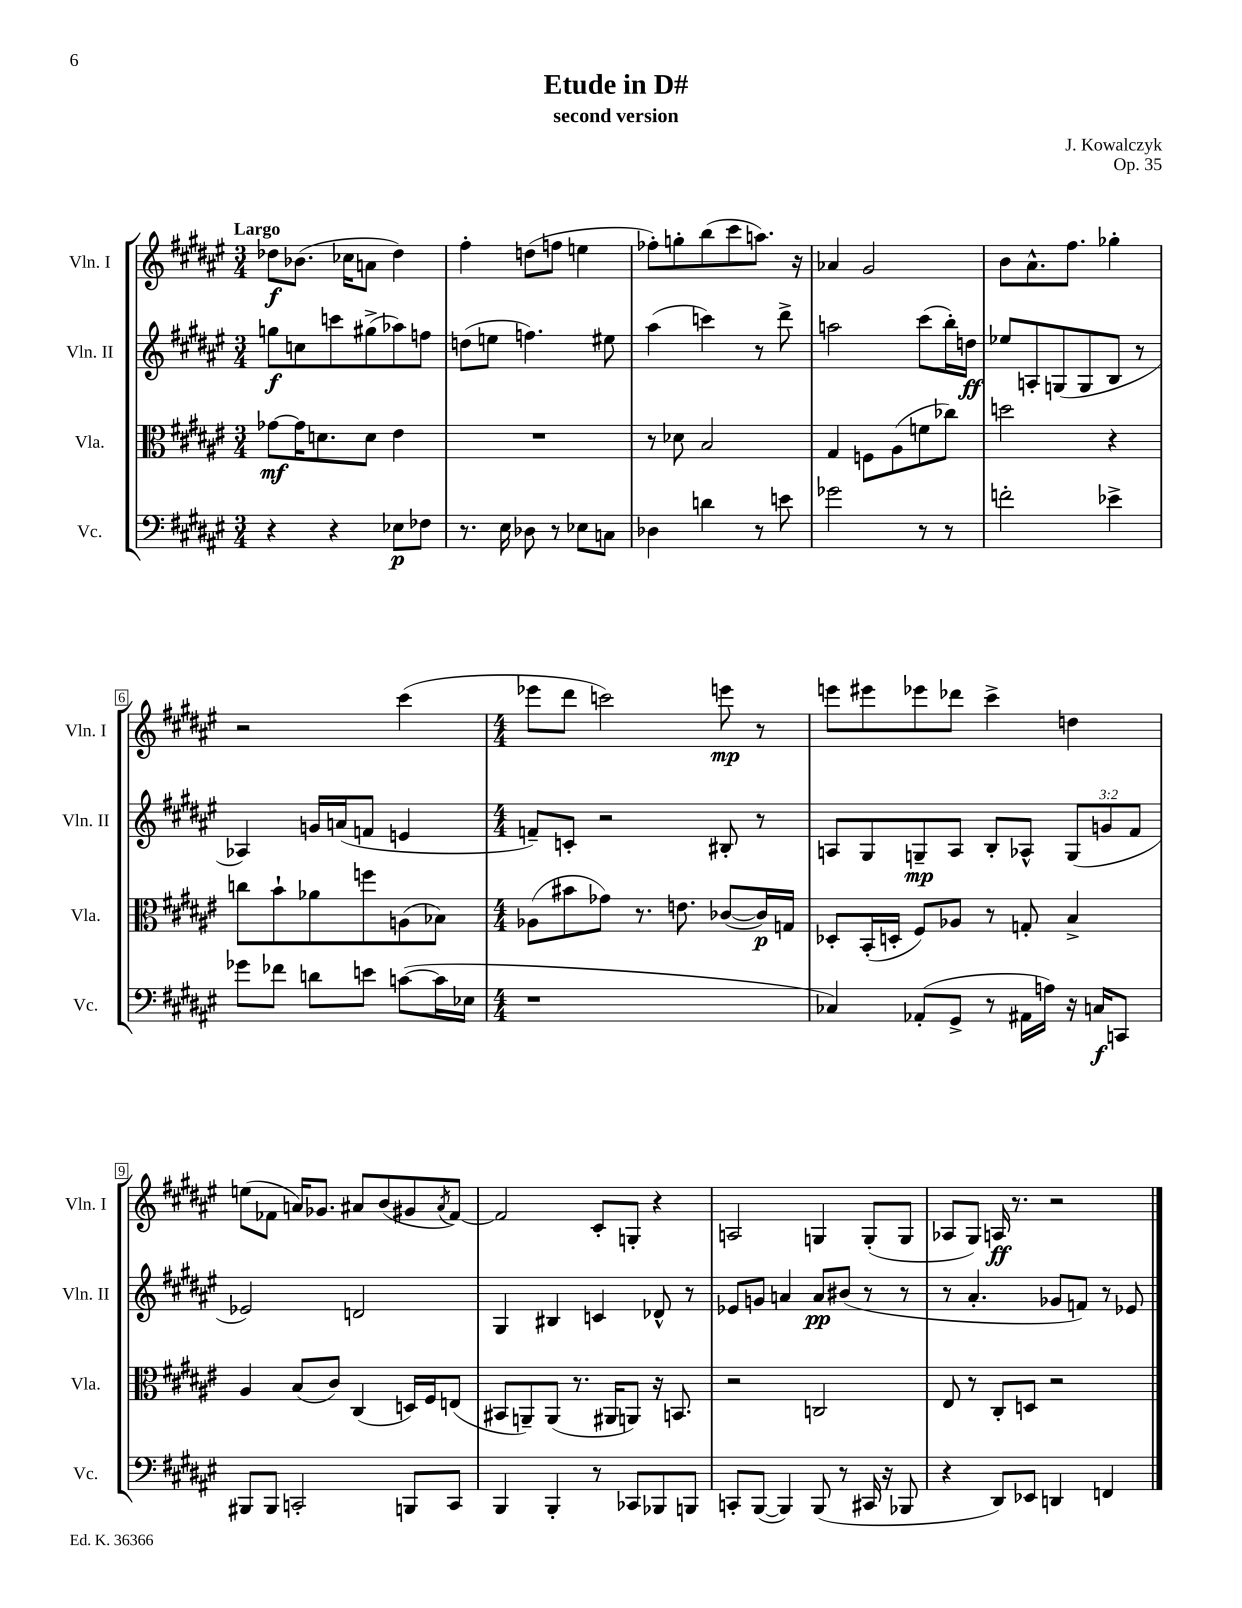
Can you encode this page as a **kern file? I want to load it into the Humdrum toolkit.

**kern	**kern	**kern	**kern
*staff4	*staff3	*staff2	*staff1
*clefF4	*clefC3	*clefG2	*clefG2
*k[f#c#g#d#a#e#]	*k[f#c#g#d#a#e#]	*k[f#c#g#d#a#e#]	*k[f#c#g#d#a#e#]
*M3/4	*M3/4	*M3/4	*M3/4
4r	[8g-	8gg	8dd-
.	16g-]	8cc	(8.b-
.	8.d	.	.
4r	.	8ccc	.
.	.	.	16cc-
.	8d	(8gg#^	8a
8E-	4e#	8aa-)	4dd-)
8F-	.	8ff	.
=	=	=	=
8.r	2.r	(8dd	4ff#'
.	.	8ee	.
16E#	.	.	.
8D-	.	4.ff)	(8dd
8r	.	.	8ff
8E-	.	.	4ee
8C	.	8ee#	.
=	=	=	=
4D-	8r	(4aa#	8ff-')
.	8d-	.	8gg'
4d	2B	4ccc)	(8bb
.	.	.	8ccc#
8r	.	8r	8.aa)
8e	.	8ddd#^	.
.	.	.	16r
=	=	=	=
2g-	4G#	2aa	4a-
.	8F	.	2g#
.	(8A#	.	.
8r	8f	(8ccc#	.
8r	8cc-)	16bb')	.
.	.	16dd	.
=	=	=	=
2f'	2dd	8ee-	8b
.	.	8A'	8.a#^^
.	.	(8G	.
.	.	.	8.ff#
.	.	8G	.
4e-^	4r	8B	4gg-'
.	.	8r	.
=	=	=	=
8g-	8cc	4A-)	2r
8f-	8b`	.	.
8d	8a-	16g	.
.	.	(16a	.
8e	8ff	8f	.
([8c	(8A	4e	(4ccc#
16c]	8B-)	.	.
16E-	.	.	.
=	=	=	=
*M4/4	*M4/4	*M4/4	*M4/4
1r	(8A-	8f~)	8eee-
.	8b#	8c'	8ddd#
.	8g-)	2r	2ccc)
.	8.r	.	.
.	8.e	.	.
.	([8c-	8B#'	8eee
.	16c-])	8r	8r
.	16G	.	.
=	=	=	=
4C-)	8D-'	8A	8eee
.	(16BB'	8G#	8eee#
.	16D'	.	.
(8AA-'	8F#)	8G~	8eee-
8GG#^	8A-	8A	8ddd-
8r	8r	8B'	4ccc#^
16AA#	8G'	8A-^^	.
16A)	.	.	.
16r	4B^	(12G	4dd
16C	.	.	.
.	.	12g	.
8CC	.	.	.
.	.	12f#	.
=	=	=	=
8BBB#	4A#	2e-)	(8ee
8BBB#	.	.	8f-
2CC'	(8B	.	16a)
.	.	.	8.g-
.	8c#)	.	.
.	(4C#	2d	8a#
.	.	.	(8b
8BBB	16D)	.	8g#
.	16F#	.	.
.	.	.	8qa#
8CC	(8E	.	[8f-)
=	=	=	=
4BBB	8BB#	4G#	2f-]
.	8AA~)	.	.
4BBB'	(8AA	4B#	.
.	8.r	.	.
8r	.	4c	8c#'
.	16AA#	.	.
8CC-	8AA)	.	8G'
8BBB-	16r	8d-^^	4r
.	8.BB	.	.
8BBB	.	8r	.
=	=	=	=
8CC'	2r	8e-	2A
([8BBB	.	8g	.
4BBB])	.	4a	.
(8BBB	2C	8a	4G
8r	.	(8b#	.
16CC#	.	8r	(8G'
16r	.	.	.
8BBB-	.	8r	8G
=	=	=	=
4r	8E#	8r	8A-
.	8r	4.a#'	8G#)
8DD#)	8C#'	.	16A
.	.	.	8.r
8EE-	8D	.	.
4DD	2r	8g-	2r
.	.	8f)	.
4FF	.	8r	.
.	.	8e-	.
==	==	==	==
*-	*-	*-	*-
